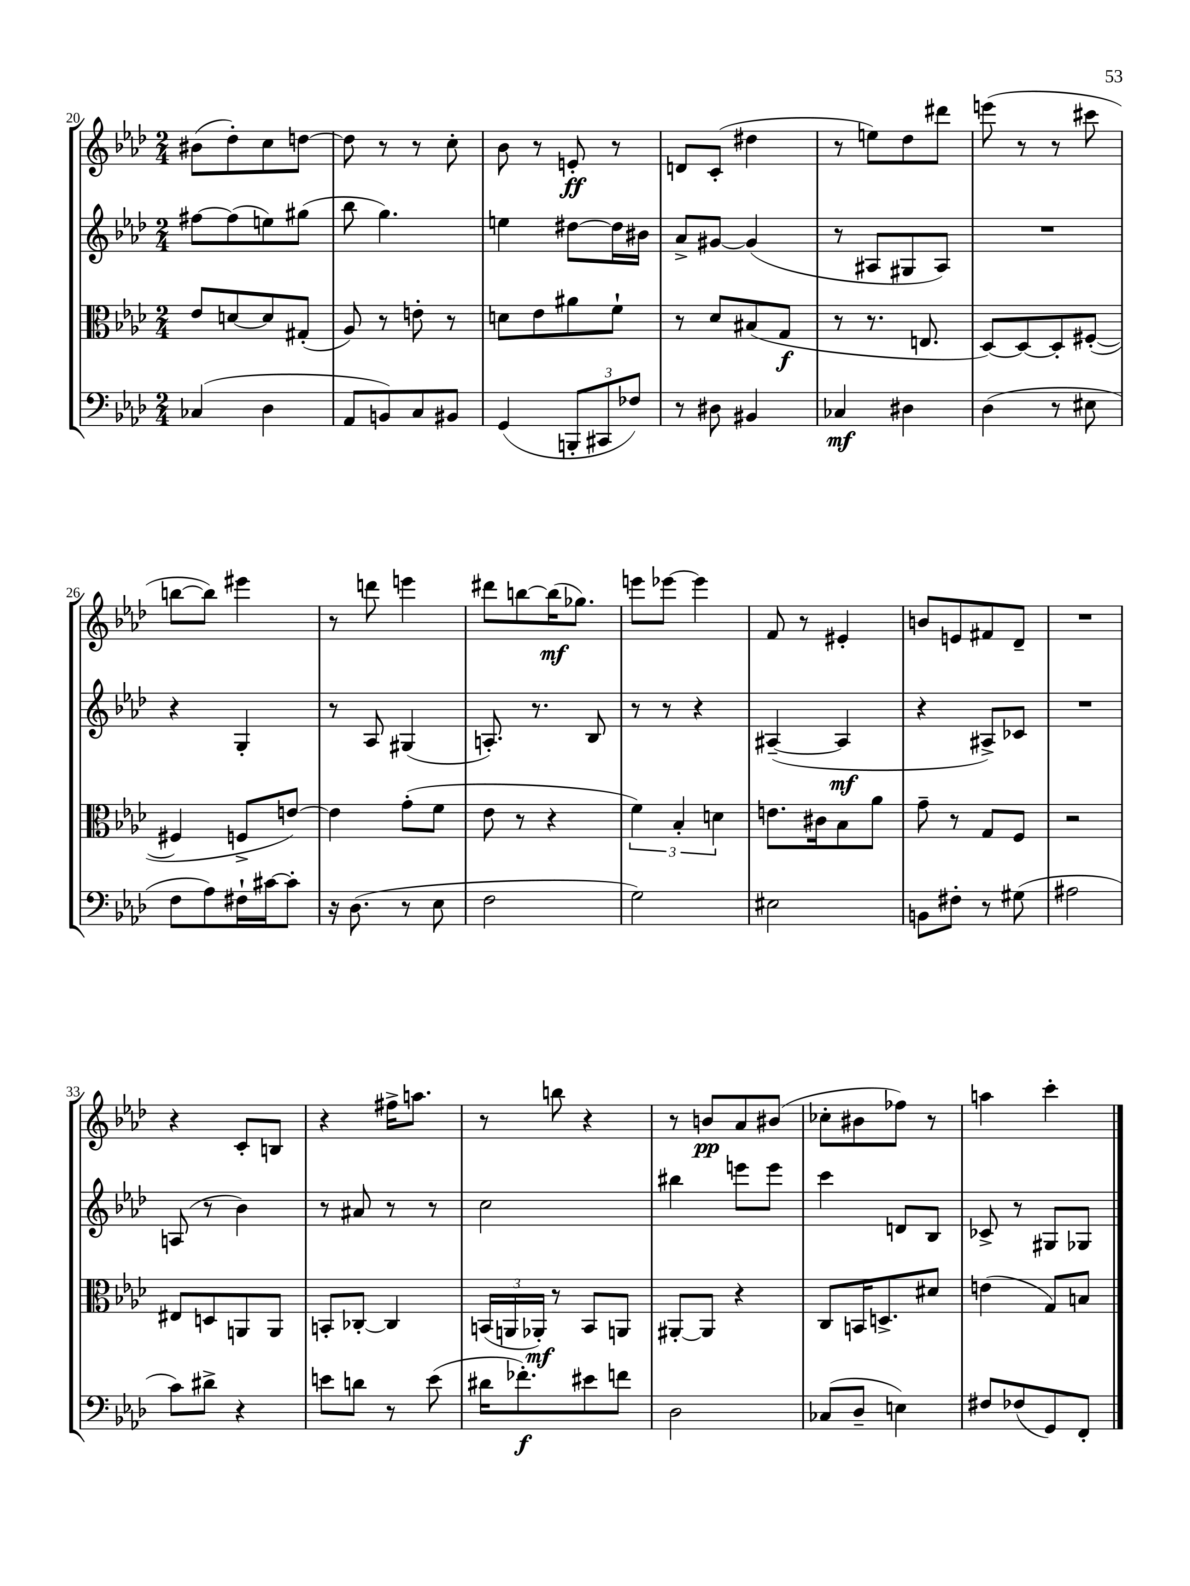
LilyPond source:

<<
\new StaffGroup <<
\new Staff = "s0" {
    \clef treble \key aes \major \numericTimeSignature \time 2/4
    \autoBeamOff bis'8[( des''8-.) c''8 d''8]~ |
    d''8 r8 r8 c''8-. |
    bes'8 r8 e'8-.\ff r8 |
    d'8[ c'8]-.( dis''4 |
    r8 e''8[) des''8 dis'''8] |
    e'''8( r8 r8 cis'''8 |
    b''8[~ b''8]) eis'''4 |
    r8 d'''8 e'''4 |
    dis'''8[ b''8~ b''16\mf( ges''8.]) |
    e'''8[ ees'''8]~ ees'''4 |
    f'8 r8 eis'4-. |
    b'8[ e'8 fis'8 des'8]-- |
    R2 |
    r4 c'8[-. b8] |
    r4 fis''16[-> a''8.] |
    r8 b''8 r4 |
    r8 b'8[\pp aes'8 bis'8]( |
    ces''8[-. bis'8 fes''8]) r8 |
    a''4 c'''4-. \bar "|." |
}
\new Staff = "s1" {
    \clef treble \key aes \major \numericTimeSignature \time 2/4
    \autoBeamOff fis''8[~ fis''8( e''8) gis''8]( |
    bes''8 g''4.) |
    e''4 dis''8[~ dis''16 bis'16] |
    aes'8[-> gis'8]~ gis'4( |
    r8 ais8[ gis8 ais8]) |
    R2 |
    r4 g4-. |
    r8 aes8 gis4( |
    a8.-.) r8. bes8 |
    r8 r8 r4 |
    ais4~--( ais4\mf |
    r4 ais8[->) ces'8] |
    R2 |
    a8( r8 bes'4) |
    r8 ais'8 r8 r8 |
    c''2 |
    bis''4 e'''8[ e'''8] |
    c'''4 d'8[ bes8] |
    ces'8-> r8 gis8[ ges8] \bar "|." |
}
\new Staff = "s2" {
    \clef alto \key aes \major \numericTimeSignature \time 2/4
    \autoBeamOff ees'8[ d'8~ d'8 gis8]-.( |
    aes8) r8 e'8-. r8 |
    d'8[ ees'8 ais'8 f'8]-! |
    r8 des'8[ bis8( g8]\f |
    r8 r8. e8. |
    des8[~) des8~ des8-. fis8]~-.( |
    fis4 f8[-> e'8]~) |
    e'4 g'8[-.( f'8] |
    ees'8 r8 r4 |
    \tuplet 3/2 { f'4) bes4-. d'4 } |
    e'8.[ cis'16 bes8 aes'8] |
    g'8-- r8 g8[ f8] |
    r2 |
    eis8[ d8 a,8 a,8] |
    b,8[-. ces8]~-. ces4 |
    \tuplet 3/2 { b,16[( a,16 aes,16]-.\mf) } r8 b,8[ a,8] |
    ais,8[~-. ais,8] r4 |
    c8[ b,16 d8.-> dis'8] |
    e'4( g8[) b8] \bar "|." |
}
\new Staff = "s3" {
    \clef bass \key aes \major \numericTimeSignature \time 2/4
    \autoBeamOff ces4( des4 |
    aes,8[ b,8) c8 bis,8] |
    g,4( \tuplet 3/2 { b,,8[-. cis,8 fes8]) } |
    r8 dis8 bis,4 |
    ces4\mf dis4 |
    des4( r8 eis8 |
    f8[ aes8) fis16-! cis'16~ cis'8]-. |
    r16 des8.( r8 ees8 |
    f2 |
    g2) |
    eis2 |
    b,8[ fis8]-. r8 gis8( |
    ais2 |
    c'8[) dis'8]-> r4 |
    e'8[ d'8] r8 e'8( |
    dis'16[ fes'8.-.\f) eis'8 f'8] |
    des2 |
    ces8[( des8]-- e4) |
    fis8[ fes8( g,8) f,8]-. \bar "|." |
}
>>
>>
\layout { \context { \Score currentBarNumber = #20 } }
